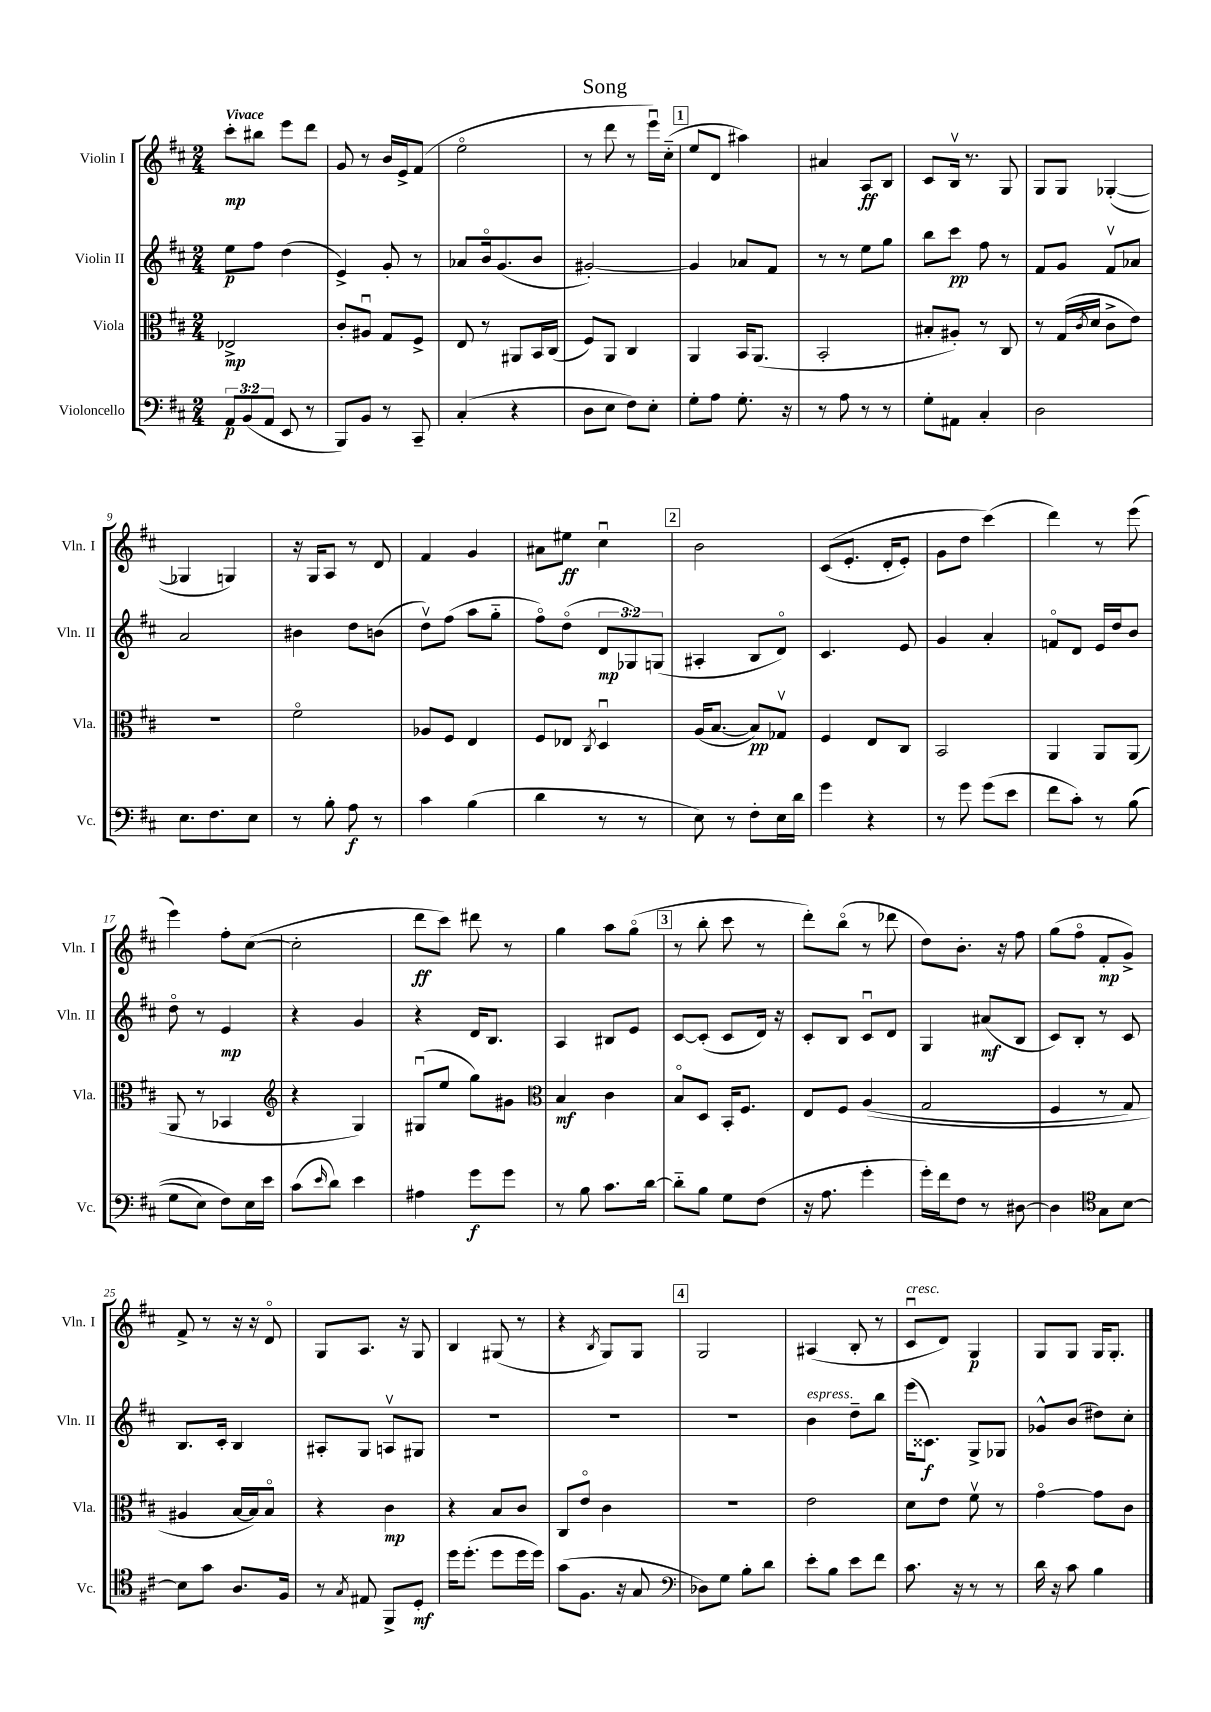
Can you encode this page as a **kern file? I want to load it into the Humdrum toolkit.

**kern	**dynam	**kern	**dynam	**kern	**dynam	**kern	**dynam
*part4	*part4	*part3	*part3	*part2	*part2	*part1	*part1
*staff4	*staff4	*staff3	*staff3	*staff2	*staff2	*staff1	*staff1
*I"Violoncello	*	*I"Viola	*	*I"Violin II	*	*I"Violin I	*
*I'Vc.	*	*I'Vla.	*	*I'Vln. II	*	*I'Vln. I	*
*clefF4	*	*clefC3	*	*clefG2	*	*clefG2	*
*k[f#c#]	*	*k[f#c#]	*	*k[f#c#]	*	*k[f#c#]	*
*M2/4	*	*M2/4	*	*M2/4	*	*M2/4	*
=1	=1	=1	=1	=1	=1	=1	=1
!	!	!	!	!	!	!LO:TX:a:B:t=Vivace	!
12AA/L	p	2E-X^/	mp	8ee\L	p	8ccc#'\L	mp
(12BB/	.	.	.	.	.	.	.
.	.	.	.	8ff#\J	.	8bb#X\J	.
12AA/J	.	.	.	.	.	.	.
8EE/	.	.	.	(4dd\	.	8eee\L	.
8r	.	.	.	.	.	8ddd\J	.
=2	=2	=2	=2	=2	=2	=2	=2
8BBB/L)	.	8c#'/L	.	4e^/)	.	8g/	.
8BB/J	.	8A#Xu/J	.	.	.	8r	.
8r	.	8G/L	.	8g'/	.	16b/LL	.
.	.	.	.	.	.	16e^/J	.
8CC#~/	.	8F#^/J	.	8r	.	(8f#/J	.
=3	=3	=3	=3	=3	=3	=3	=3
(4C#'/	.	8E/	.	8a-X/L	.	2ee\	.
.	.	8r	.	16b/k	.	.	.
.	.	.	.	(8.g/	.	.	.
4r	.	8AA#X/L	.	.	.	.	.
.	.	16BB/L	.	8b/J	.	.	.
.	.	(16C#/JJ	.	.	.	.	.
=4	=4	=4	=4	=4	=4	=4	=4
8D\L	.	8F#/L)	.	[2g#X'/)	.	8r	.
8E\J	.	8AA/J	.	.	.	8ddd\	.
8F#\L)	.	4C#/	.	.	.	8r	.
8E'\J	.	.	.	.	.	16eeeu\LL)	.
.	.	.	.	.	.	(16cc#\JJ	.
!!LO:REH:place=s1:t=1
=5	=5	=5	=5	=5	=5	=5	=5
8G'\L	.	4AA/	.	4g#/]	.	8ee/L	.
8A\J	.	.	.	.	.	8d/J	.
8.G'\	.	16BB/KL	.	8a-X/L	.	4aa#X\)	.
.	.	(8.AA/J	.	.	.	.	.
.	.	.	.	8f#/J	.	.	.
16r	.	.	.	.	.	.	.
=6	=6	=6	=6	=6	=6	=6	=6
8r	.	2BB'/	.	8r	.	4a#X/	.
8A\	.	.	.	8r	.	.	.
8r	.	.	.	8ee\L	.	8A/L	ff
8r	.	.	.	8gg\J	.	8B/J	.
=7	=7	=7	=7	=7	=7	=7	=7
8G'\L	.	8B#X'/L	.	8bb\L	.	8c#/L	.
8AA#X\J	.	8A#X'/J)	.	8ccc#\J	pp	16Bv/Jk	.
.	.	.	.	.	.	8.r	.
4C#'/	.	8r	.	8ff#\	.	.	.
.	.	8C#/	.	8r	.	8G/	.
=8	=8	=8	=8	=8	=8	=8	=8
2D\	.	8r	.	8f#/L	.	8G/L	.
.	.	(16G/LL	.	8g/J	.	8G/J	.
.	.	8qc#/	.	.	.	.	.
.	.	16d/JJ	.	.	.	.	.
.	.	8c#^\L	.	8f#v/L	.	([4G-X'/	.
.	.	8e\J)	.	8a-X/J	.	.	.
!!LO:LB:g=z
=9	=9	=9	=9	=9	=9	=9	=9
8.E\L	.	2r	.	2a/	.	4G-X/]	.
8.F#\	.	.	.	.	.	.	.
.	.	.	.	.	.	4Gn/)	.
8E\J	.	.	.	.	.	.	.
=10	=10	=10	=10	=10	=10	=10	=10
8r	.	2f#\	.	4b#X\	.	16r	.
.	.	.	.	.	.	16G/KL	.
8B'\	.	.	.	.	.	8A/J	.
8A\	f	.	.	8dd\L	.	8r	.
8r	.	.	.	(8bn\J	.	8d/	.
=11	=11	=11	=11	=11	=11	=11	=11
4c#\	.	8A-X/L	.	8ddv\L)	.	4f#/	.
.	.	8F#/J	.	(8ff#\J	.	.	.
(4B\	.	4E/	.	8aa\L	.	4g/	.
.	.	.	.	8gg\J	.	.	.
=12	=12	=12	=12	=12	=12	=12	=12
4d\	.	8F#/L	.	8ff#\L)	.	8a#X\L	.
.	.	8E-X/J	.	(8dd\J	.	8ee#X\J	ff
.	.	8qC#/	.	.	.	.	.
8r	.	4Du/	.	12d/L	mp	4cc#u\	.
.	.	.	.	12G-X/)	.	.	.
8r	.	.	.	.	.	.	.
.	.	.	.	(12Gn/J	.	.	.
!!LO:REH:place=s1:t=2
=13	=13	=13	=13	=13	=13	=13	=13
8E\)	.	(16A/KL	.	4A#X'/	.	2b\	.
.	.	[8.B/J	.	.	.	.	.
8r	.	.	.	.	.	.	.
8F#'\L	.	8B/L])	pp	8B/L	.	.	.
16E\L	.	8G-Xv/J	.	8d/J)	.	.	.
16d\JJ	.	.	.	.	.	.	.
=14	=14	=14	=14	=14	=14	=14	=14
4g\	.	4F#/	.	4.c#/	.	((8c#/L	.
.	.	.	.	.	.	8.e'/J	.
4r	.	8E/L	.	.	.	.	.
.	.	.	.	.	.	16d'/KL	.
.	.	8C#/J	.	8e/	.	8e'/J)	.
=15	=15	=15	=15	=15	=15	=15	=15
8r	.	2BB/	.	4g/	.	8g\L	.
8g\	.	.	.	.	.	8dd\J	.
(8g\L	.	.	.	4a'/	.	(4ccc#\)	.
8e\J	.	.	.	.	.	.	.
=16	=16	=16	=16	=16	=16	=16	=16
8f#\L	.	4AA/	.	8fn/L	.	4ddd\)	.
8c#'\J)	.	.	.	8d/J	.	.	.
8r	.	8AA/L	.	16e/LL	.	8r	.
.	.	.	.	16dd/J	.	.	.
((8B\	.	(8AA/J	.	8b/J	.	(8eee\	.
!!LO:LB:g=z
=17	=17	=17	=17	=17	=17	=17	=17
8G\L	.	8AA/	.	8dd\	.	4eee\)	.
8E\J)	.	8r	.	8r	.	.	.
8F#\L)	.	4BB-X/	.	4e/	mp	8ff#'\L	.
16E\L	.	.	.	.	.	([8cc#\J	.
16e\JJ	.	.	.	.	.	.	.
=18	=18	=18	=18	=18	=18	=18	=18
*	*	*clefG2	*	*	*	*	*
(8c#\L	.	4r	.	4r	.	2cc#'\]	.
16qqe/	.	.	.	.	.	.	.
8d\J)	.	.	.	.	.	.	.
4e\	.	4G/)	.	4g/	.	.	.
=19	=19	=19	=19	=19	=19	=19	=19
4A#X\	.	(8G#Xu/L	.	4r	.	8ddd\L	ff
.	.	8ee/J	.	.	.	8ccc#\J)	.
8g\L	f	8gg\L)	.	16d/KL	.	8ddd#X\	.
.	.	.	.	8.B/J	.	.	.
8g\J	.	8g#X\J	.	.	.	8r	.
=20	=20	=20	=20	=20	=20	=20	=20
*	*	*clefC3	*	*	*	*	*
8r	.	4B/	mf	4A/	.	4gg\	.
8B\	.	.	.	.	.	.	.
8.c#\L	.	4c#\	.	8B#X/L	.	8aa\L	.
.	.	.	.	8e/J	.	(8gg\J	.
[16d\Jk	.	.	.	.	.	.	.
!!LO:REH:place=s1:t=3
=21	=21	=21	=21	=21	=21	=21	=21
8d\L]	.	8B/L	.	[8c#/L	.	8r	.
8B\J	.	8D/J	.	(8c#'/J]	.	8bb'\	.
8G\L	.	16BB'/KL	.	8c#/L	.	8ccc#\	.
.	.	8.F#/J	.	.	.	.	.
(8F#\J	.	.	.	16d/Jk)	.	8r	.
.	.	.	.	16r	.	.	.
=22	=22	=22	=22	=22	=22	=22	=22
16r	.	8E/L	.	8c#'/L	.	8ddd'\L)	.
8.A\	.	.	.	.	.	.	.
.	.	8F#/J	.	8B/J	.	(8bb\J	.
4g'\	.	((4A/	.	8c#u/L	.	8r	.
.	.	.	.	8d/J	.	8ddd-X\	.
=23	=23	=23	=23	=23	=23	=23	=23
16g'\LL)	.	2G/	.	4G/	.	8dd\L)	.
16f#\J	.	.	.	.	.	.	.
8F#\J	.	.	.	.	.	8.b'\J	.
8r	.	.	.	(8a#X/L	mf	.	.
.	.	.	.	.	.	16r	.
[8D#X\	.	.	.	8B/J	.	8ff#\	.
=24	=24	=24	=24	=24	=24	=24	=24
4D#\]	.	4F#/	.	8c#/L)	.	(8gg\L	.
.	.	.	.	8B'/J	.	8ff#\J	.
*clefC4	*	*	*	*	*	*	*
8G\L	.	8r	.	8r	.	8f#'/L	mp
[8B\J	.	8G/)	.	8c#/	.	8g^/J)	.
!!LO:LB:g=z
=25	=25	=25	=25	=25	=25	=25	=25
8B\L]	.	4A#X/	.	8.B/L	.	8f#^/	.
8g\J	.	.	.	.	.	8r	.
.	.	.	.	16c#'/Jk	.	.	.
8.A/L	.	[16B/LL	.	4B/	.	16r	.
.	.	16B/J])	.	.	.	16r	.
.	.	8B/J	.	.	.	8d/	.
16F#/Jk	.	.	.	.	.	.	.
=26	=26	=26	=26	=26	=26	=26	=26
8r	.	4r	.	8A#X'/L	.	8G/L	.
8qG/	.	.	.	.	.	.	.
8E#X/	.	.	.	8G/J	.	8.A/J	.
8FF#^/L	.	4c#\	mp	8Anv/L	.	.	.
.	.	.	.	.	.	16r	.
8D'/J	mf	.	.	8G#X/J	.	8G/	.
=27	=27	=27	=27	=27	=27	=27	=27
16dd\KL	.	4r	.	2r	.	4B/	.
(8.dd'\J	.	.	.	.	.	.	.
8dd\L	.	8B/L	.	.	.	(8G#X/	.
16dd\L	.	8c#/J	.	.	.	8r	.
16dd\JJ)	.	.	.	.	.	.	.
=28	=28	=28	=28	=28	=28	=28	=28
(8g\L	.	8C#/L	.	2r	.	4r	.
8.F#\J	.	8e/J	.	.	.	.	.
.	.	.	.	.	.	8qB/	.
.	.	4c#\	.	.	.	8G/L)	.
16r	.	.	.	.	.	.	.
8G/	.	.	.	.	.	8G/J	.
!!LO:REH:place=s1:t=4
=29	=29	=29	=29	=29	=29	=29	=29
*clefF4	*	*	*	*	*	*	*
8D-X\L)	.	2r	.	2r	.	2G/	.
8G\J	.	.	.	.	.	.	.
8B'\L	.	.	.	.	.	.	.
8d\J	.	.	.	.	.	.	.
=30	=30	=30	=30	=30	=30	=30	=30
!	!	!	!	!LO:TX:a:i:t=espress.	!	!	!
8e'\L	.	2e\	.	4b\	.	(4A#X/	.
8B\J	.	.	.	.	.	.	.
8e\L	.	.	.	8dd~\L	.	8B'/	.
8f#\J	.	.	.	8bb\J	.	8r	.
=31	=31	=31	=31	=31	=31	=31	=31
!	!	!	!	!	!	!LO:TX:a:i:t=cresc.	!
8.c#\	.	8d\L	.	(16eee\KL	.	8c#u/L	.
.	.	.	.	8.c##X\J)	f	.	.
.	.	8e\J	.	.	.	8d/J)	.
16r	.	.	.	.	.	.	.
8r	.	8f#v\	.	8G^/L	.	4G/	p
8r	.	8r	.	8G-X/J	.	.	.
=32	=32	=32	=32	=32	=32	=32	=32
16d\	.	[4g\	.	8g-X^^/L	.	8G/L	.
16r	.	.	.	.	.	.	.
8c#\	.	.	.	(8b/J	.	8G/J	.
4B\	.	8g\L]	.	8dd#X\L)	.	16G/KL	.
.	.	.	.	.	.	8.G'/J	.
.	.	8c#\J	.	8cc#'\J	.	.	.
==	==	==	==	==	==	==	==
*-	*-	*-	*-	*-	*-	*-	*-
